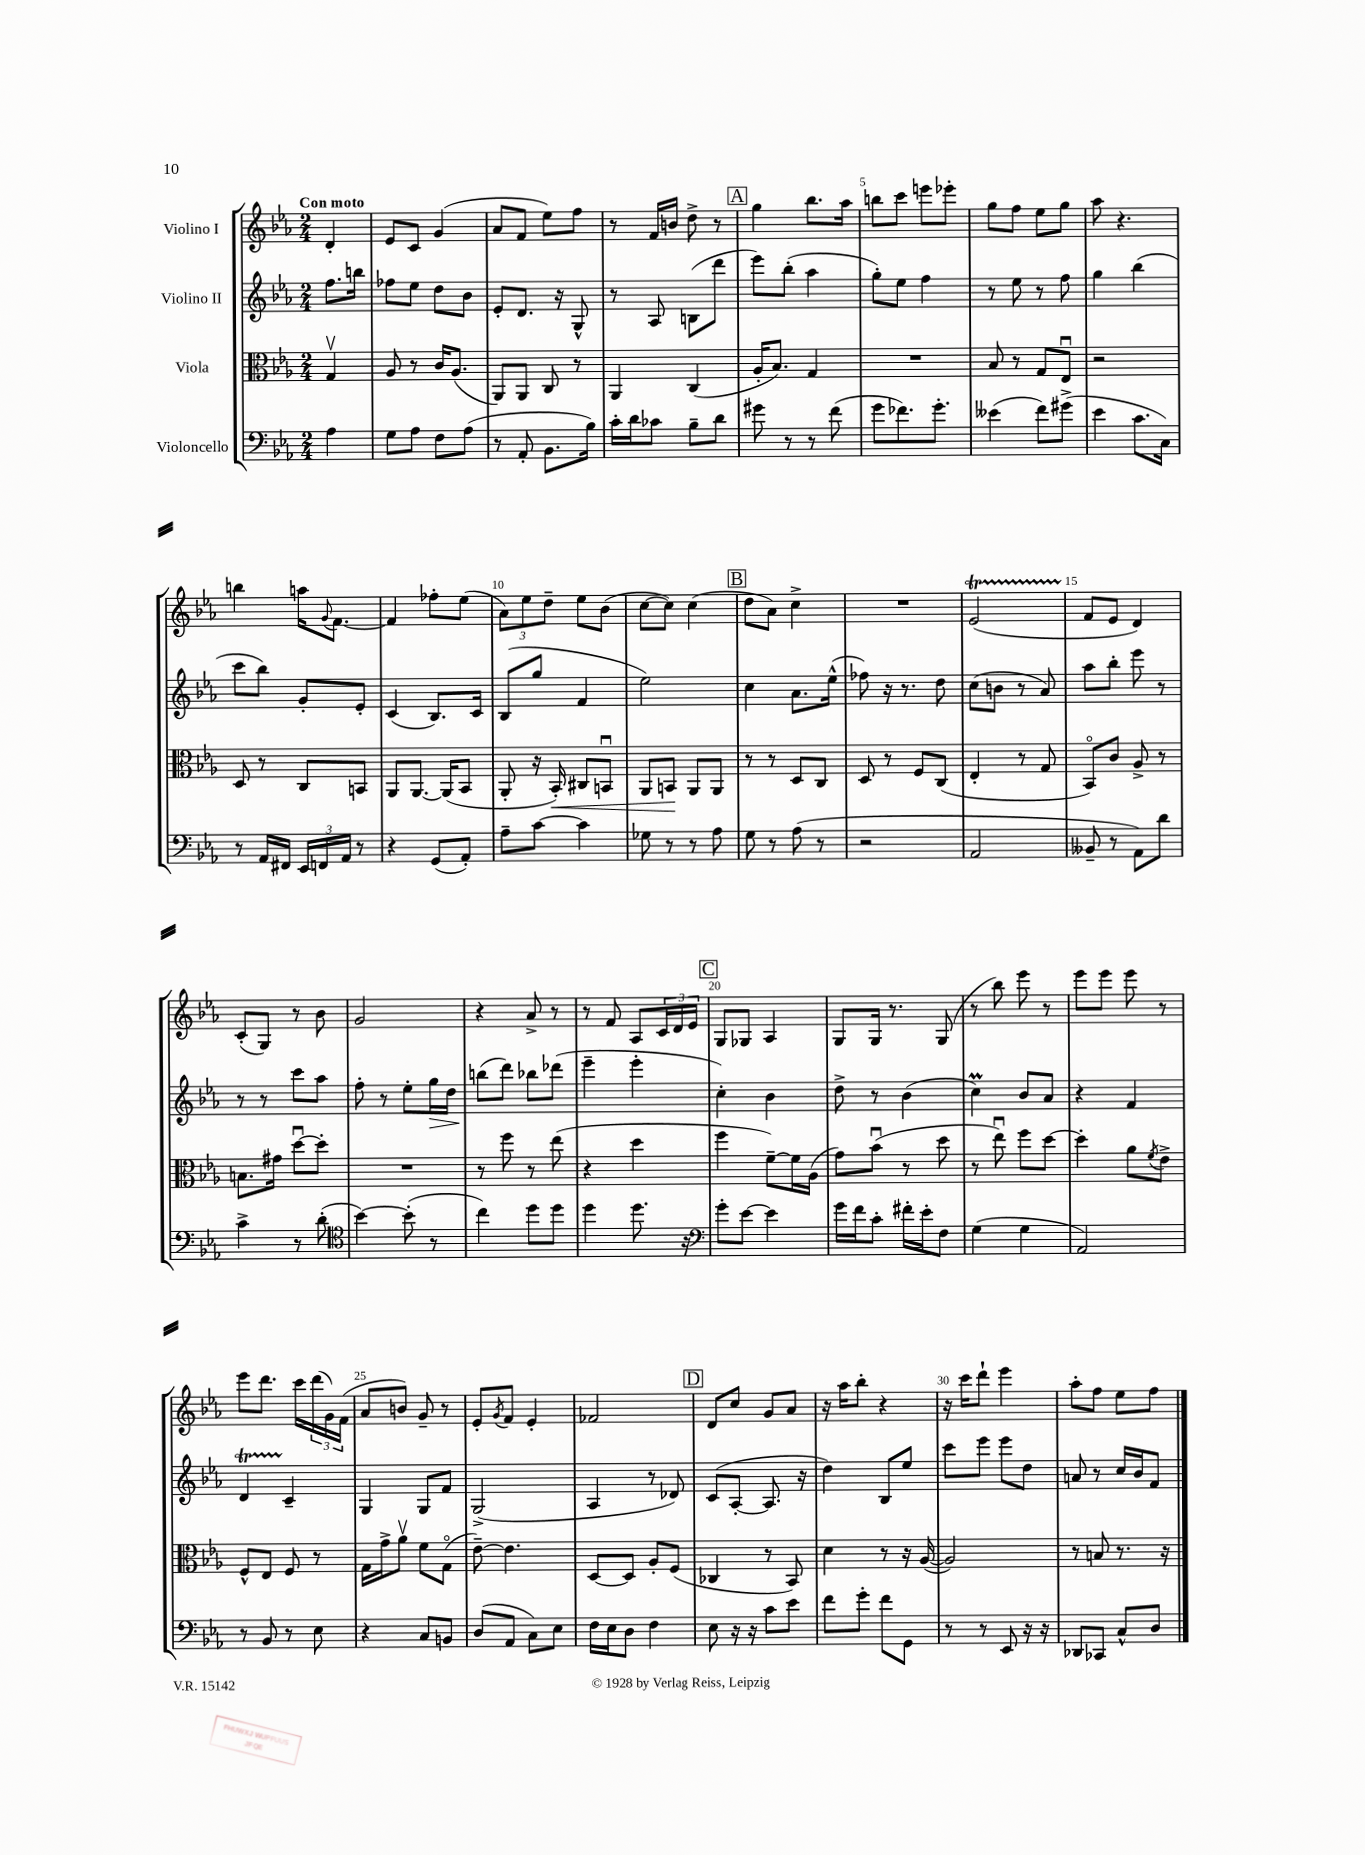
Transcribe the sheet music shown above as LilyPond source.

<<
\new StaffGroup <<
\new Staff = "s0" \with { instrumentName = "Violino I" } {
    \clef treble \key ees \major \numericTimeSignature \time 2/4 \partial 4 \tempo "Con moto"
    d'4-. |
    ees'8 c'8 g'4( |
    aes'8 f'8 ees''8) f''8 |
    r8 f'16 b'16 d''8-> r8 |
    \mark \markup { \box "A" } g''4 bes''8. aes''16 |
    b''8 c'''8 e'''8 ees'''8-. |
    g''8 f''8 ees''8 g''8 |
    aes''8 r4. |
    b''4 a''16 \appoggiatura { g'8 } f'8.~ |
    f'4 fes''8-. ees''8( |
    \tuplet 3/2 { aes'8) ees''8 d''8-- } ees''8 bes'8( |
    c''8~ c''8) c''4( |
    \mark \markup { \box "B" } d''8 aes'8) c''4-> |
    R2 |
    ees'2\startTrillSpan( |
    f'8\stopTrillSpan ees'8 d'4) |
    c'8-.( g8) r8 bes'8 |
    g'2 |
    r4 aes'8-> r8 |
    r8 f'8 aes8 \tuplet 3/2 { c'16 d'16 ees'16 } |
    \mark \markup { \box "C" } g8 ges8 aes4 |
    g8 g16 r8. g8( |
    r8 bes''8) ees'''8 r8 |
    ees'''8 ees'''8 ees'''8 r8 |
    ees'''8 d'''8. c'''16 \tuplet 3/2 { d'''16( g'16) f'16( } |
    aes'8 b'8) g'8-- r8 |
    ees'8-. \acciaccatura { g'8 } f'8 ees'4-. |
    fes'2 |
    \mark \markup { \box "D" } d'8 c''8 g'8 aes'8 |
    r16 aes''16 bes''8-. r4 |
    r16 c'''16 d'''8-! ees'''4 |
    aes''8-. f''8 ees''8 f''8 \bar "|." |
}
\new Staff = "s1" \with { instrumentName = "Violino II" } {
    \clef treble \key ees \major \numericTimeSignature \time 2/4 \partial 4
    f''8. b''16 |
    fes''8 ees''8 d''8 bes'8 |
    ees'8-. d'8. r16 g8-^ |
    r8 aes8 b8( d'''8 |
    \mark \markup { \box "A" } ees'''8) bes''8-.( aes''4 |
    g''8-.) ees''8 f''4 |
    r8 ees''8 r8 f''8 |
    g''4 bes''4( |
    c'''8 bes''8) g'8-. ees'8-. |
    c'4( bes8.) c'16 |
    bes8( g''8 f'4 |
    ees''2) |
    \mark \markup { \box "B" } c''4 aes'8. ees''16-^( |
    fes''8) r16 r8. d''8 |
    c''8( b'8 r8 aes'8) |
    aes''8 bes''8-. ees'''8 r8 |
    r8 r8 c'''8 aes''8 |
    f''8-. r8 ees''8-. g''16\> d''16 |
    b''8\!( d'''8) bes''8 des'''8( |
    ees'''4-- ees'''4-. |
    \mark \markup { \box "C" } c''4-.) bes'4 |
    d''8-> r8 bes'4( |
    c''4\prall) bes'8 aes'8 |
    r4 f'4 |
    d'4\startTrillSpan c'4--\stopTrillSpan |
    g4 g8 f'8 |
    g2->( |
    aes4 r8 des'8) |
    \mark \markup { \box "D" } c'8( aes8~-. aes8. r16 |
    d''4) bes8 ees''8 |
    c'''8 ees'''8 ees'''8 d''8 |
    a'8 r8 c''16 bes'16 f'8 \bar "|." |
}
\new Staff = "s2" \with { instrumentName = "Viola" } {
    \clef alto \key ees \major \numericTimeSignature \time 2/4 \partial 4
    g4\upbow |
    aes8 r8 c'16 aes8.( |
    aes,8) aes,8 c8 r8 |
    aes,4 c4( |
    \mark \markup { \box "A" } aes16-. bes8.) g4 |
    R2 |
    bes8 r8 g8 ees8\downbow |
    r2 |
    d8 r8 c8 b,8 |
    aes,8 aes,8.~ aes,16( bes,8 |
    aes,8-. r16 bes,16-.\<) cis8 b,8\downbow |
    aes,8 b,8\! aes,8 aes,8 |
    \mark \markup { \box "B" } r8 r8 d8 c8 |
    d8 r8 f8 c8( |
    ees4-. r8 g8 |
    bes,8\flageolet) c'8 aes8-> r8 |
    b8. gis'16 d''8~\downbow d''8-. |
    R2 |
    r8 f''8 r8 ees''8( |
    r4 d''4 |
    \mark \markup { \box "C" } f''4 f'8~--) f'16 aes16( |
    g'8) bes'8\downbow( r8 d''8 |
    r8 ees''8\downbow) f''8 d''8~ |
    d''4-. aes'8 \acciaccatura { f'8 } ees'8-> |
    f8-^ ees8 f8 r8 |
    g16 g'16-> aes'8\upbow f'8 g8\flageolet( |
    ees'8~--) ees'4. |
    d8~ d8 aes8-. f8( |
    \mark \markup { \box "D" } ces4 r8 bes,8) |
    d'4 r8 r16 aes16~( |
    aes2) |
    r8 b8 r8. r16 \bar "|." |
}
\new Staff = "s3" \with { instrumentName = "Violoncello" } {
    \clef bass \key ees \major \numericTimeSignature \time 2/4 \partial 4
    aes4 |
    g8 aes8 f8 aes8( |
    r8 aes,8-. bes,8. bes16) |
    c'16-. d'16 ces'8 bes8-- d'8 |
    \mark \markup { \box "A" } gis'8 r8 r8 f'8( |
    g'8 fes'8.) g'8.-. |
    eeses'4( f'8) gis'8->( |
    ees'4 c'8. c16) |
    r8 aes,16 fis,16 \tuplet 3/2 { ees,16 f,16 aes,16 } r8 |
    r4 g,8( aes,8-.) |
    aes8-- c'8~ c'4 |
    ges8 r8 r8 aes8 |
    \mark \markup { \box "B" } g8 r8 aes8( r8 |
    r2 |
    aes,2 |
    beses,8-- r8 aes,8) d'8 |
    c'4-> r8 d'8-.( |
    \clef tenor bes'4~) bes'8-.( r8 |
    c''4) d''8 d''8 |
    d''4 d''8. r16 |
    \mark \markup { \box "C" } \clef bass g'8-. ees'8~ ees'4 |
    g'16 f'16 c'8-. fis'16-. ees'16-. f8 |
    g4( g4 |
    aes,2) |
    r8 bes,8 r8 ees8 |
    r4 c8 b,8 |
    d8( aes,8 c8) ees8 |
    f16 ees16 d8 f4 |
    \mark \markup { \box "D" } ees8 r16 r16 c'8 ees'8 |
    f'8 g'8-. f'8 g,8 |
    r8 r8 ees,8 r16 r16 |
    des,8 ces,8 c8-^ d8 \bar "|." |
}
>>
>>
\layout { \context { \Score \override BarNumber.break-visibility = ##(#f #t #t) barNumberVisibility = #(every-nth-bar-number-visible 5) } }
